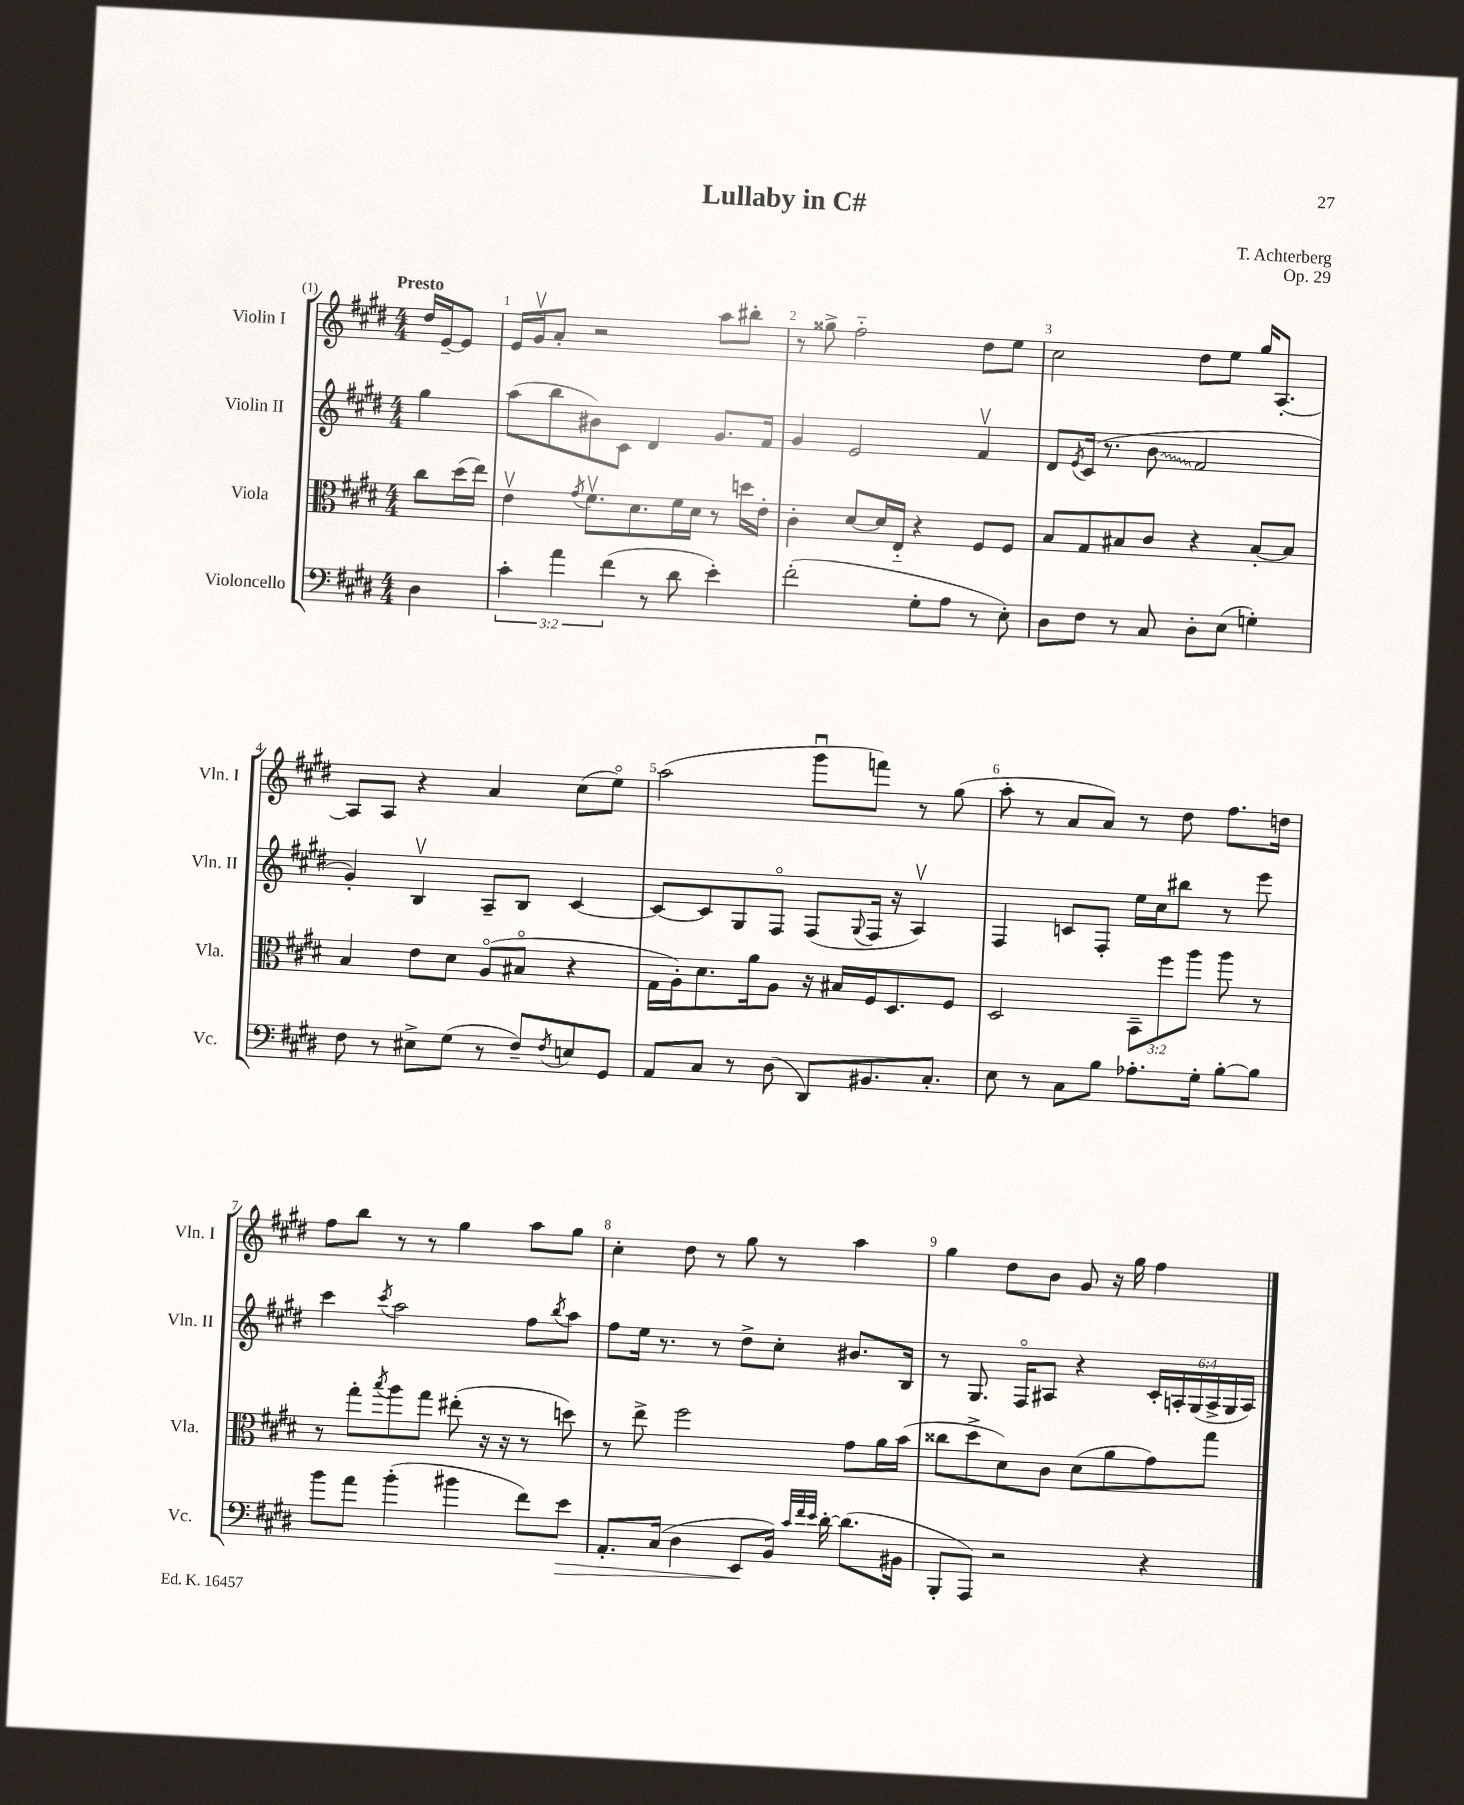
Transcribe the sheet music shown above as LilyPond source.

\header { title = "Lullaby in C#" composer = "T. Achterberg" opus = "Op. 29" }
<<
\new StaffGroup <<
\new Staff = "s0" \with { instrumentName = "Violin I" shortInstrumentName = "Vln. I" } {
    \clef treble \key e \major \numericTimeSignature \time 4/4 \partial 4 \tempo "Presto"
    dis''16 e'16~-- e'8 |
    e'16 gis'16\upbow a'8-. r2 a''8 bis''8-. |
    r8 gisis''8-> fis''2-_ dis''8 e''8 |
    cis''2 dis''8 e''8 gis''16 a8.~-. |
    a8 a8 r4 a'4 cis''8( e''8\flageolet) |
    a''2( gis'''8\downbow f'''8) r8 gis''8( |
    a''8-. r8 a'8 a'8) r8 dis''8 fis''8. d''16 |
    fis''8 b''8 r8 r8 gis''4 a''8 gis''8 |
    cis''4-. dis''8 r8 gis''8 r8 a''4 |
    gis''4 dis''8 b'8 gis'8 r16 gis''16 fis''4 \bar "|." |
}
\new Staff = "s1" \with { instrumentName = "Violin II" shortInstrumentName = "Vln. II" } {
    \clef treble \key e \major \numericTimeSignature \time 4/4 \override Staff.TupletNumber.text = #tuplet-number::calc-fraction-text \partial 4
    gis''4 |
    a''8( b''8 bis'8) cis'8 dis'4 gis'8. fis'16 |
    gis'4 e'2 fis'4\upbow |
    dis'8 \acciaccatura { e'8 } cis'16( r8. \once \override Glissando.style = #'zigzag b'8\glissando fis'2 |
    gis'4-.) b4\upbow a8-- b8 cis'4~ |
    cis'8~ cis'8 gis8 fis8\flageolet fis8( \appoggiatura { gis8 } fis16 r16 a4\upbow) |
    fis4 c'8 fis8-. e''16 cis''16 bis''8 r8 e'''8 |
    cis'''4 \acciaccatura { cis'''8 } a''2 fis''8 \acciaccatura { b''8 } a''8 |
    fis''8 e''16 r8. r8 dis''8-> cis''8-. bis'8. b16 |
    r8 gis8. fis16\flageolet ais8 r4 \tuplet 6/4 { cis'16-. a16-. gis16( a16-> gis16 a16) } \bar "|." |
}
\new Staff = "s2" \with { instrumentName = "Viola" shortInstrumentName = "Vla." } {
    \clef alto \key e \major \numericTimeSignature \time 4/4 \override Staff.TupletNumber.text = #tuplet-number::calc-fraction-text \partial 4
    cis''8 dis''16( e''16) |
    e'4\upbow \acciaccatura { gis'8 } fis'8.\upbow dis'8. fis'16 dis'16 r8 d''16 e'16-. |
    cis'4-. dis'8~ dis'16 e16-_ r4 fis8 fis8 |
    b8 gis8 bis8 cis'8 r4 bis8~-. bis8 |
    b4 e'8 dis'8 a8\flageolet( bis8\flageolet r4 |
    gis16 a16-.) dis'8. a'16 a8 r16 bis16 fis16 dis8. fis8 |
    dis2 \tuplet 3/2 { b,8-- fis''8 a''8 } a''8 r8 |
    r8 gis''8-. \acciaccatura { b''8 } a''8 gis''8 eis''8-.( r16 r16 r8 d''8) |
    r8 e''8-> fis''2 gis'8 a'16 b'16( |
    cisis''8 dis''8-> dis'8) cis'8 dis'8( a'8 gis'8) gis''8 \bar "|." |
}
\new Staff = "s3" \with { instrumentName = "Violoncello" shortInstrumentName = "Vc." } {
    \clef bass \key e \major \numericTimeSignature \time 4/4 \override Staff.TupletNumber.text = #tuplet-number::calc-fraction-text \partial 4
    dis4 |
    \tuplet 3/2 { cis'4-. a'4 fis'4( } r8 dis'8 e'4-.) |
    fis'2-.( gis8-. a8 r8 e8-.) |
    dis8 fis8 r8 cis8 dis8-. e8( g4-.) |
    fis8 r8 eis8-> gis8( r8 fis8--) \acciaccatura { fis8 } e8 gis,8 |
    a,8 cis8 r8 dis8( dis,8) bis,8. cis8.-. |
    e8 r8 cis8 b8 aes8.-. gis16-. b8~-. b8 |
    b'8 a'8 b'4-.( bis'4 fis'8) e'8\> |
    a,8.-. cis16( dis4 e,8\! b,16) \grace { cis'32 fis'32 e'32 } dis'16~-. dis'8.( bis,16 |
    b,,8-. a,,8) r2 r4 \bar "|." |
}
>>
>>
\layout { \context { \Score \override BarNumber.break-visibility = ##(#f #t #t) barNumberVisibility = #all-bar-numbers-visible } }
